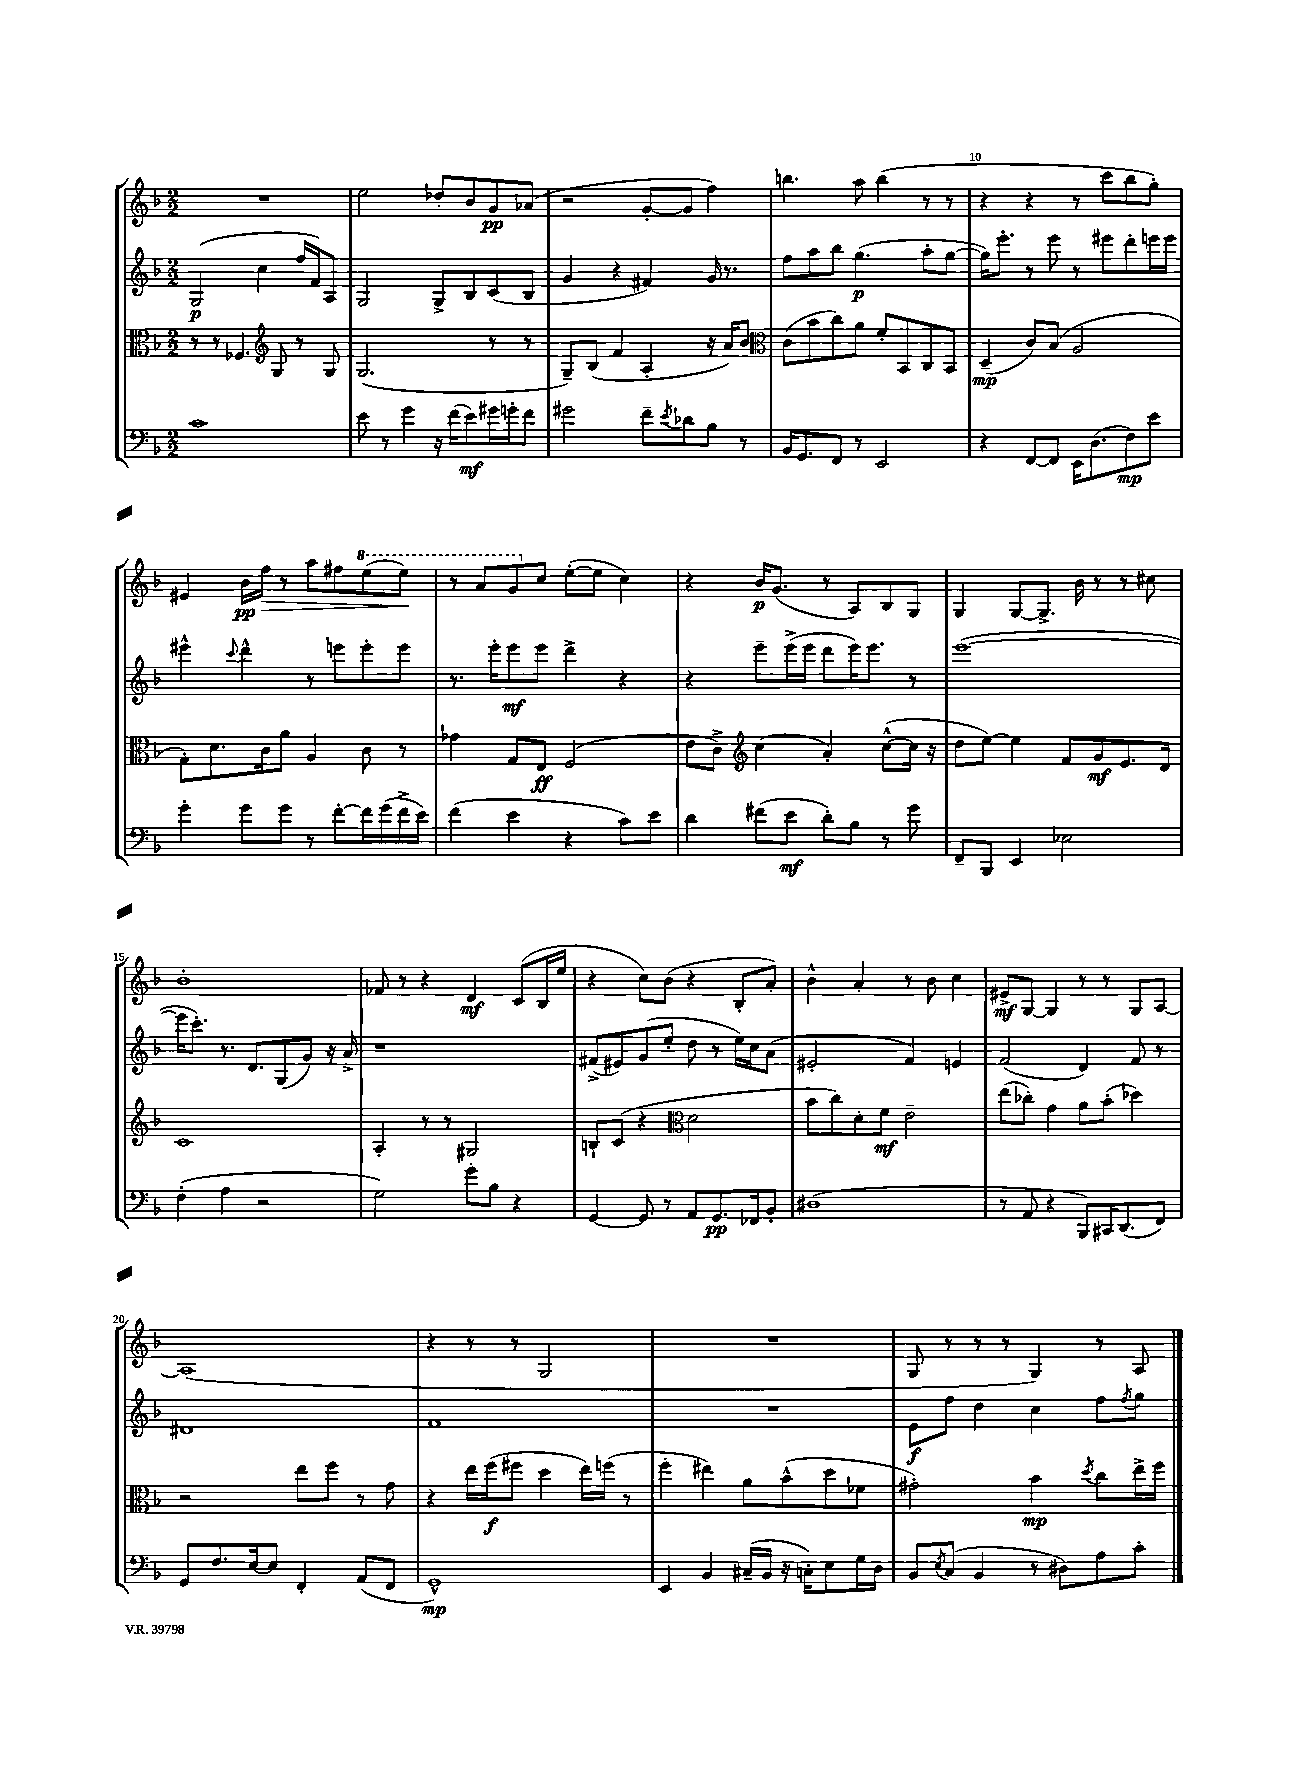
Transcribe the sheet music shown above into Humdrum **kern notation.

**kern	**kern	**kern	**kern
*staff4	*staff3	*staff2	*staff1
*clefF4	*clefC3	*clefG2	*clefG2
*k[b-]	*k[b-]	*k[b-]	*k[b-]
*M2/2	*M2/2	*M2/2	*M2/2
1c	8r	(2G/	1r
.	8r	.	.
.	4.F-/	.	.
.	.	4cc\	.
*	*clefG2	*	*
.	8G/	.	.
.	8r	16ff/LL	.
.	.	16f/J)	.
.	8G/	8A/J	.
=	=	=	=
8e\	(2.G/	2G/	2ee\
8r	.	.	.
4g\	.	.	.
16r	.	8G^/L	8dd-'/L
(16f\LK	.	.	.
8e\)	.	8B-/	8b-/
16g#\L	8r	(8c/	8g/
16g'\J	.	.	.
8f\J	8r	8B-/J	(8a-/J
=	=	=	=
2g#\	8G~/L)	4g/	2r
.	(8B-/J	.	.
.	4f/	4r	.
8f~\L	4A'/	4f#/)	[8g'/L
8qe/	.	.	.
8d-\	.	.	8g/]J
8B-\J	16r	16g/	4ff\)
.	16a/LK)	8.r	.
8r	8b-/J	.	.
=	=	=	=
*	*clefC3	*	*
16BB-/LK	(8c\L	8ff\L	4.bb\
8.GG/	.	.	.
.	8b-\	8aa\	.
8FF/J	8cc\)	8bb-\J	.
8r	8a\J	(4.gg\	8aa\
2EE/	8f'/L	.	(4bb\
.	8BB-/	.	.
.	8C/	8aa'\L	8r
.	8BB-/J	[8gg\J	8r
=	=	=	=
4r	(4D~/	16gg\]LK)	4r
.	.	8.eee'\J	.
[8FF/L	8c/L)	8r	4r
8FF/]J	(8B-/J	8eee\	.
16EE\LK	2A/	8r	8r
(8.D\	.	.	.
.	.	8eee#\L	8ccc\L
8F\)	.	8ddd'\	8bb-\
8e\J	.	16eee\L	8gg'\J)
.	.	16eee\JJ	.
=	=	=	=
4g'\	8G'\L)	4eee#^^\	4e#/
.	8.d\	.	.
.	.	8qqccc/	.
8g\L	.	4ddd^^\	16b-\LL
.	16c\k	.	16ff\JJ
8g\J	8a\J	.	8r
8r	4A/	8r	8aa\L
[8f'\L	.	8eee\L	8ff#\
16f\]L	8c\	8eee'\	(8eee\
(16g\	.	.	.
16f^\	8r	8eee\J	8eee\J)
16e\JJ)	.	.	.
=	=	=	=
(4f\	4g-\	8.r	8r
.	.	.	8aa/L
.	.	16eee'\LK	.
4e\	8G/L	8eee\	8gg/
.	8E/J	8eee\J	8cc/J
4r	(2F/	4ddd^\	([8ee'\L
.	.	.	8ee\]J
8c\L)	.	4r	4cc\)
8e\J	.	.	.
=	=	=	=
4d\	8e\L	4r	4r
.	8c^\J)	.	.
*	*clefG2	*	*
(8f#\L	(4cc\	8eee~\L	16b-/LK
.	.	.	(8.g/J
8e\J	.	(16eee^\L	.
.	.	16eee\JJ	.
8d'\L)	4a'/)	8ddd\L	8r
8B-\J	.	16eee\K)	8A/L)
.	.	8.eee\J	.
8r	([8cc^^\L	.	8B-/
8g\	16cc\]Jk	8r	8G/J
.	16r	.	.
=	=	=	=
8FF~/L	8dd\L	([1eee	4G/
8BBB-/J	[8ee\J)	.	.
4EE/	4ee\]	.	[8G/L
.	.	.	8.G^/]J
2E-\	8f/L	.	.
.	.	.	16b-\
.	8g/	.	8r
.	8.e/	.	8r
.	.	.	8cc#\
.	16d/Jk	.	.
=	=	=	=
(4F'\	1c	16eee\]LK	1b-'
.	.	8.ccc'\J)	.
4A\	.	8.r	.
.	.	8.d/L	.
2r	.	.	.
.	.	(8G/	.
.	.	8g/J)	.
.	.	16r	.
.	.	16a^/	.
=	=	=	=
2G\)	4A'/	1r	8f-/
.	.	.	8r
.	8r	.	4r
.	8r	.	.
8g'\L	2G#/	.	4d/
8B-\J	.	.	.
4r	.	.	(8c/L
.	.	.	16B-/L
.	.	.	16ee/JJ
=	=	=	=
[4GG/	8B`/L	(8f#^/L	4r
.	(8c/J	8e#/)	.
8GG/]	4r	(8g/	8cc\L)
8r	.	8ee'/J	(8b-\J
*	*clefC3	*	*
8AA/L	2d\	8dd\	4r
8.GG/	.	8r	.
.	.	16ee\LL)	8B-'/L
16FF-/k	.	16cc\J	.
8BB-'/J	.	(8a\J	8a'/J)
=	=	=	=
(1D#	8b-\L	2e#'/	4b-^^\
.	8cc\)	.	.
.	8d'\	.	4a'/
.	8f\J	.	.
.	2e~\	4f/)	8r
.	.	.	8b-\
.	.	4e/	4cc\
=	=	=	=
8r	(8ee\L	(2f/	8e#^/L
8AA/	8cc-'\J)	.	[8G/J
4r	4g\	.	4G/]
8BBB-/L)	8a\L	4d/)	8r
16CC#/K	(8b-'\J	.	8r
(8.DD/	.	.	.
.	4dd-\)	8f/	8G/L
8FF/J)	.	8r	[8A/J
=	=	=	=
8GG/L	2r	1d#	(1A]
8.F/	.	.	.
[16E/k	.	.	.
8E/]J	.	.	.
4FF'/	8ee\L	.	.
.	8ff\J	.	.
(8AA/L	8r	.	.
8FF/J	8g\	.	.
=	=	=	=
1GG^^)	4r	1f	4r
.	16ee\LL	.	8r
.	(16ff\J	.	.
.	8ff#\J	.	8r
.	4dd\	.	2G/
.	16ee\LL)	.	.
.	(16ff\JJ	.	.
.	8r	.	.
=	=	=	=
4EE/	4ff'\	1r	1r
4BB-/	4ee#\)	.	.
(16C#~/LL	8a\L	.	.
16BB-/JJ	.	.	.
16r	(8b-^^\	.	.
16C'\LK)	.	.	.
8E\	8dd\	.	.
16G\L	8f-\J	.	.
16D\JJ	.	.	.
=	=	=	=
8BB-/L	2g#'\)	8e\L	8G/
8qE/	.	.	.
(8C/J	.	8ff\J	8r
4BB-/	.	4dd\	8r
.	.	.	8r
8r	4b-\	4cc\	4G/)
8D#\L)	.	.	.
.	8qdd/	.	.
8A\	8cc\L	8ff\L	8r
.	.	8qff/	.
8c'\J	16ee^\L	8gg\J	8A/
.	16ff\JJ	.	.
==	==	==	==
*-	*-	*-	*-
